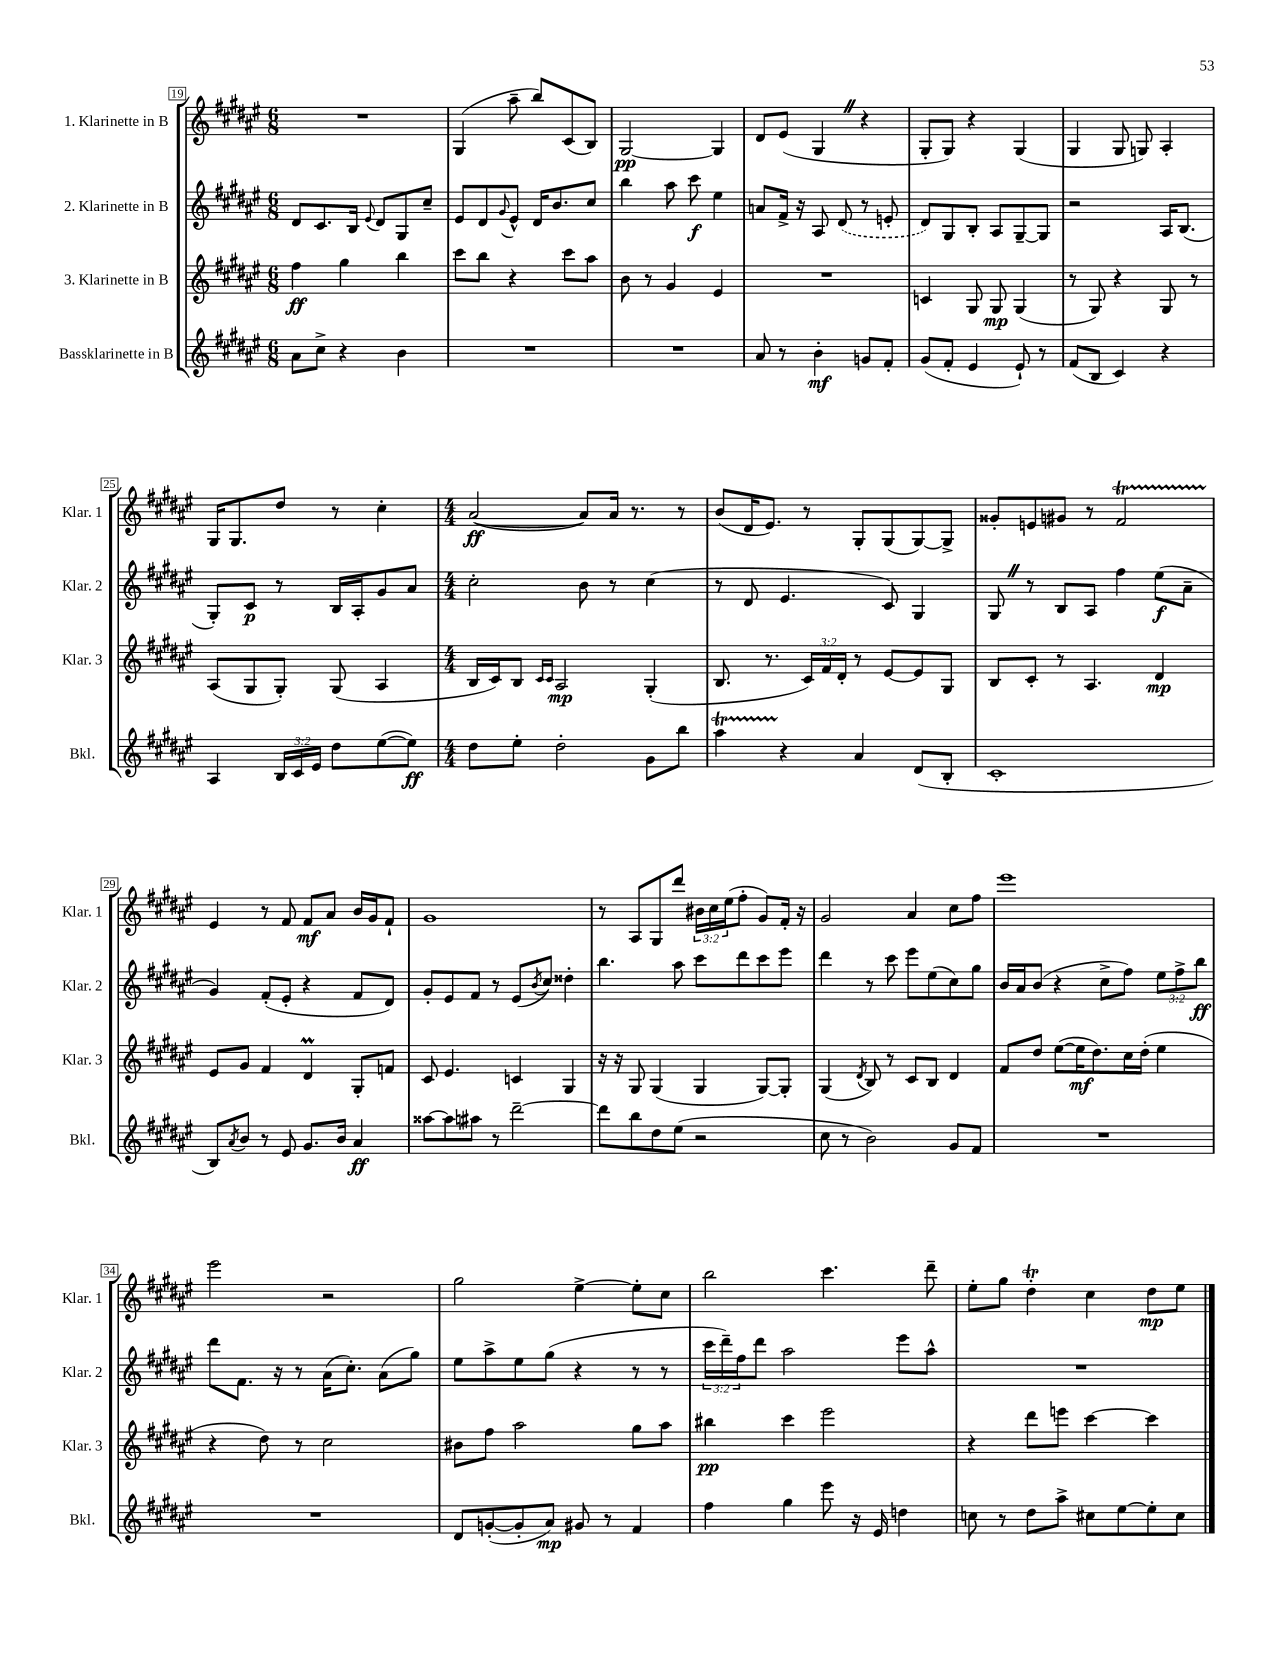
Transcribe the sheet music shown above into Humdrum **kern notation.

**kern	**dynam	**kern	**dynam	**kern	**dynam	**kern	**dynam
*part4	*part4	*part3	*part3	*part2	*part2	*part1	*part1
*staff4	*staff4	*staff3	*staff3	*staff2	*staff2	*staff1	*staff1
*I"Bassklarinette in B	*	*I"3. Klarinette in B	*	*I"2. Klarinette in B	*	*I"1. Klarinette in B	*
*I'Bkl.	*	*I'Klar. 3	*	*I'Klar. 2	*	*I'Klar. 1	*
*clefG2	*	*clefG2	*	*clefG2	*	*clefG2	*
*k[f#c#g#d#a#e#]	*	*k[f#c#g#d#a#e#]	*	*k[f#c#g#d#a#e#]	*	*k[f#c#g#d#a#e#]	*
*M6/8	*	*M6/8	*	*M6/8	*	*M6/8	*
=19	=19	=19	=19	=19	=19	=19	=19
8a#\L	.	4ff#\	ff	8d#/L	.	2.r	.
8cc#^\J	.	.	.	8.c#/	.	.	.
4r	.	4gg#\	.	.	.	.	.
.	.	.	.	16B/Jk	.	.	.
.	.	.	.	8qqe#/	.	.	.
.	.	.	.	8d#/L	.	.	.
4b\	.	4bb\	.	8G#/	.	.	.
.	.	.	.	8cc#~/J	.	.	.
=20	=20	=20	=20	=20	=20	=20	=20
2.r	.	8ccc#\L	.	8e#/L	.	(4G#/	.
.	.	8bb\J	.	8d#/	.	.	.
.	.	.	.	8qqg#/	.	.	.
.	.	4r	.	8e#^^/J	.	8aa#~\	.
.	.	.	.	16d#/KL	.	8bb/L)	.
.	.	.	.	8.b/	.	.	.
.	.	8ccc#\L	.	.	.	(8c#/	.
.	.	8aa#\J	.	8cc#/J	.	8B/J)	.
=21	=21	=21	=21	=21	=21	=21	=21
2.r	.	8b\	.	4bb\	.	[2G#/	pp
.	.	8r	.	.	.	.	.
.	.	4g#/	.	8aa#\	.	.	.
.	.	.	.	8ccc#\	f	.	.
.	.	4e#/	.	4ee#\	.	4G#/]	.
=22	=22	=22	=22	=22	=22	=22	=22
8a#/	.	2.r	.	8an/L	.	8d#/L	.
8r	.	.	.	16f#^/Jk	.	(8e#/J	.
.	.	.	.	16r	.	.	.
4b'\	mf	.	.	8A#/	.	4G#Z/	.
.	.	.	.	(8d#/	.	.	.
8gn/L	.	.	.	8r	.	4r	.
8f#'/J	.	.	.	8en'/	.	.	.
=23	=23	=23	=23	=23	=23	=23	=23
(8g#/L	.	4cn/	.	8d#/L)	.	8G#'/L	.
8f#'/J	.	.	.	8G#/	.	8G#/J)	.
4e#/	.	8G#/	.	8B'/J	.	4r	.
.	.	8G#/	mp	8A#/L	.	.	.
8e#`/)	.	(4G#/	.	[8G#~/	.	(4G#/	.
8r	.	.	.	8G#/J]	.	.	.
=24	=24	=24	=24	=24	=24	=24	=24
(8f#/L	.	8r	.	2r	.	4G#/	.
8B/J	.	8G#/)	.	.	.	.	.
4c#/)	.	4r	.	.	.	8G#/	.
.	.	.	.	.	.	8Gn/)	.
4r	.	8G#/	.	16A#/KL	.	4A#'/	.
.	.	.	.	(8.B/J	.	.	.
.	.	8r	.	.	.	.	.
!!LO:LB:g=z
=25	=25	=25	=25	=25	=25	=25	=25
4A#/	.	(8A#/L	.	8G#'/L)	.	16G#/KL	.
.	.	.	.	.	.	8.G#/	.
.	.	8G#/	.	8c#/J	p	.	.
24B/LL	.	8G#'/J)	.	8r	.	8dd#/J	.
24c#/	.	.	.	.	.	.	.
24e#/JJ	.	.	.	.	.	.	.
8dd#\L	.	(8G#/	.	16B/LL	.	8r	.
.	.	.	.	16A#'/J	.	.	.
([8ee#\	.	4A#/	.	8g#/	.	4cc#'\	.
8ee#\J])	ff	.	.	8a#/J	.	.	.
=26	=26	=26	=26	=26	=26	=26	=26
*M4/4	*	*M4/4	*	*M4/4	*	*M4/4	*
8dd#\L	.	16B/LL	.	2cc#'\	.	([2a#/	ff
.	.	16c#/J)	.	.	.	.	.
8ee#'\J	.	8B/J	.	.	.	.	.
.	.	16qqc#/LL	.	.	.	.	.
.	.	16qqc#/JJ	.	.	.	.	.
2dd#'\	.	2A#/	mp	.	.	.	.
.	.	.	.	8b\	.	8a#/L])	.
.	.	.	.	8r	.	16a#/Jk	.
.	.	.	.	.	.	8.r	.
8g#\L	.	(4G#'/	.	(4cc#\	.	.	.
8bb\J	.	.	.	.	.	8r	.
=27	=27	=27	=27	=27	=27	=27	=27
4aa#t\	.	8.B/	.	8r	.	(8b/L	.
.	.	.	.	8d#/	.	16d#/K	.
.	.	8.r	.	.	.	8.e#/J)	.
4r	.	.	.	4.e#/	.	.	.
.	.	24c#/LL)	.	.	.	8r	.
.	.	24f#/	.	.	.	.	.
.	.	24d#'/JJ	.	.	.	.	.
4a#/	.	8r	.	.	.	8G#'/L	.
.	.	[8e#/L	.	8c#/)	.	(8G#/	.
(8d#/L	.	8e#/]	.	4G#/	.	[8G#/)	.
8B'/J	.	8G#/J	.	.	.	8G#^/J]	.
=28	=28	=28	=28	=28	=28	=28	=28
1c#'	.	8B/L	.	8G#Z/	.	8g##X'/L	.
.	.	8c#'/J	.	8r	.	8en/	.
.	.	8r	.	8B/L	.	8g#X/J	.
.	.	4.A#/	.	8A#/J	.	8r	.
.	.	.	.	4ff#\	.	2f#T/	.
.	.	4d#/	mp	(8ee#\L	f	.	.
.	.	.	.	8a#~\J	.	.	.
!!LO:LB:g=z
=29	=29	=29	=29	=29	=29	=29	=29
8B/L)	.	8e#/L	.	4g#/)	.	4e#/	.
8qa#/	.	.	.	.	.	.	.
8b/J	.	8g#/J	.	.	.	.	.
8r	.	4f#/	.	(8f#'/L	.	8r	.
8e#/	.	.	.	8e#'/J	.	8f#/	.
8.g#/L	.	4d#M/	.	4r	.	8f#/L	mf
.	.	.	.	.	.	8a#/J	.
16b/Jk	.	.	.	.	.	.	.
4a#/	ff	8G#'/L	.	8f#/L	.	16b/LL	.
.	.	.	.	.	.	16g#/J	.
.	.	8fn/J	.	8d#/J)	.	8f#`/J	.
=30	=30	=30	=30	=30	=30	=30	=30
[8aa##X\L	.	8c#/	.	8g#'/L	.	1g#	.
8aa##\]	.	4.e#/	.	8e#/	.	.	.
8aa#X\J	.	.	.	8f#/J	.	.	.
8r	.	.	.	8r	.	.	.
[2ddd#~\	.	4cn/	.	(8e#/L	.	.	.
.	.	.	.	8qb/	.	.	.
.	.	.	.	8cc#/J)	.	.	.
.	.	4G#/	.	4dd##X'\	.	.	.
=31	=31	=31	=31	=31	=31	=31	=31
8ddd#\L]	.	16r	.	4.bb\	.	8r	.
.	.	16r	.	.	.	.	.
8bb\	.	8G#/	.	.	.	8A#/L	.
8dd#\	.	(4G#/	.	.	.	8G#/	.
(8ee#\J	.	.	.	8aa#\	.	8ddd#/J	.
2r	.	4G#/	.	8ccc#\L	.	24b#X\LL	.
.	.	.	.	.	.	24cc#\	.
.	.	.	.	.	.	(24ee#\J	.
.	.	.	.	8ddd#\	.	8ff#'\J	.
.	.	[8G#/L)	.	8ccc#\	.	8g#/L)	.
.	.	8G#'/J]	.	8eee#\J	.	16f#'/Jk	.
.	.	.	.	.	.	16r	.
=32	=32	=32	=32	=32	=32	=32	=32
8cc#\	.	(4G#/	.	4ddd#\	.	2g#/	.
8r	.	.	.	.	.	.	.
.	.	8qd#/	.	.	.	.	.
2b\)	.	8B/)	.	8r	.	.	.
.	.	8r	.	8ccc#\	.	.	.
.	.	8c#/L	.	8eee#\L	.	4a#/	.
.	.	8B/J	.	(8ee#\	.	.	.
8g#/L	.	4d#/	.	8cc#\)	.	8cc#\L	.
8f#/J	.	.	.	8gg#\J	.	8ff#\J	.
=33	=33	=33	=33	=33	=33	=33	=33
1r	.	8f#/L	.	16b/LL	.	1eee#	.
.	.	.	.	16a#/J	.	.	.
.	.	8dd#/J	.	(8b/J	.	.	.
.	.	([8ee#\L	.	4r	.	.	.
.	.	16ee#\K]	mf	.	.	.	.
.	.	8.dd#\)	.	.	.	.	.
.	.	.	.	8cc#^\L	.	.	.
.	.	16cc#\L	.	8ff#\J)	.	.	.
.	.	(16dd#'\JJ	.	.	.	.	.
.	.	4ee#\	.	12ee#\L	.	.	.
.	.	.	.	12ff#^\	.	.	.
.	.	.	.	12bb\J	ff	.	.
!!LO:LB:g=z
=34	=34	=34	=34	=34	=34	=34	=34
1r	.	4r	.	8ddd#\L	.	2eee#\	.
.	.	.	.	8.f#\J	.	.	.
.	.	8dd#\)	.	.	.	.	.
.	.	.	.	16r	.	.	.
.	.	8r	.	8r	.	.	.
.	.	2cc#\	.	(16a#\KL	.	2r	.
.	.	.	.	8.cc#'\J)	.	.	.
.	.	.	.	(8a#\L	.	.	.
.	.	.	.	8gg#\J)	.	.	.
=35	=35	=35	=35	=35	=35	=35	=35
8d#/L	.	8b#X\L	.	8ee#\L	.	2gg#\	.
([8gn'/	.	8ff#\J	.	8aa#^\	.	.	.
8g'/]	.	2aa#\	.	8ee#\	.	.	.
8a#/J)	mp	.	.	(8gg#\J	.	.	.
8g#X/	.	.	.	4r	.	[4ee#^\	.
8r	.	.	.	.	.	.	.
4f#/	.	8gg#\L	.	8r	.	8ee#'\L]	.
.	.	8aa#\J	.	8r	.	8cc#\J	.
=36	=36	=36	=36	=36	=36	=36	=36
4ff#\	.	4bb#X\	pp	24ccc#\LL	.	2bb\	.
.	.	.	.	24ddd#~\)	.	.	.
.	.	.	.	24ff#\J	.	.	.
.	.	.	.	8ddd#\J	.	.	.
4gg#\	.	4ccc#\	.	2aa#\	.	.	.
8eee#\	.	2eee#\	.	.	.	4.ccc#\	.
16r	.	.	.	.	.	.	.
16e#/	.	.	.	.	.	.	.
4ddn\	.	.	.	8eee#\L	.	.	.
.	.	.	.	8aa#^^\J	.	8ddd#~\	.
=37	=37	=37	=37	=37	=37	=37	=37
8ccn\	.	4r	.	1r	.	8ee#'\L	.
8r	.	.	.	.	.	8gg#\J	.
8dd#\L	.	8ddd#\L	.	.	.	4dd#T'\	.
8aa#^\J	.	8eeen\J	.	.	.	.	.
8cc#X\L	.	[4ccc#\	.	.	.	4cc#\	.
[8ee#\	.	.	.	.	.	.	.
8ee#'\]	.	4ccc#\]	.	.	.	8dd#\L	mp
8cc#\J	.	.	.	.	.	8ee#\J	.
==	==	==	==	==	==	==	==
*-	*-	*-	*-	*-	*-	*-	*-
